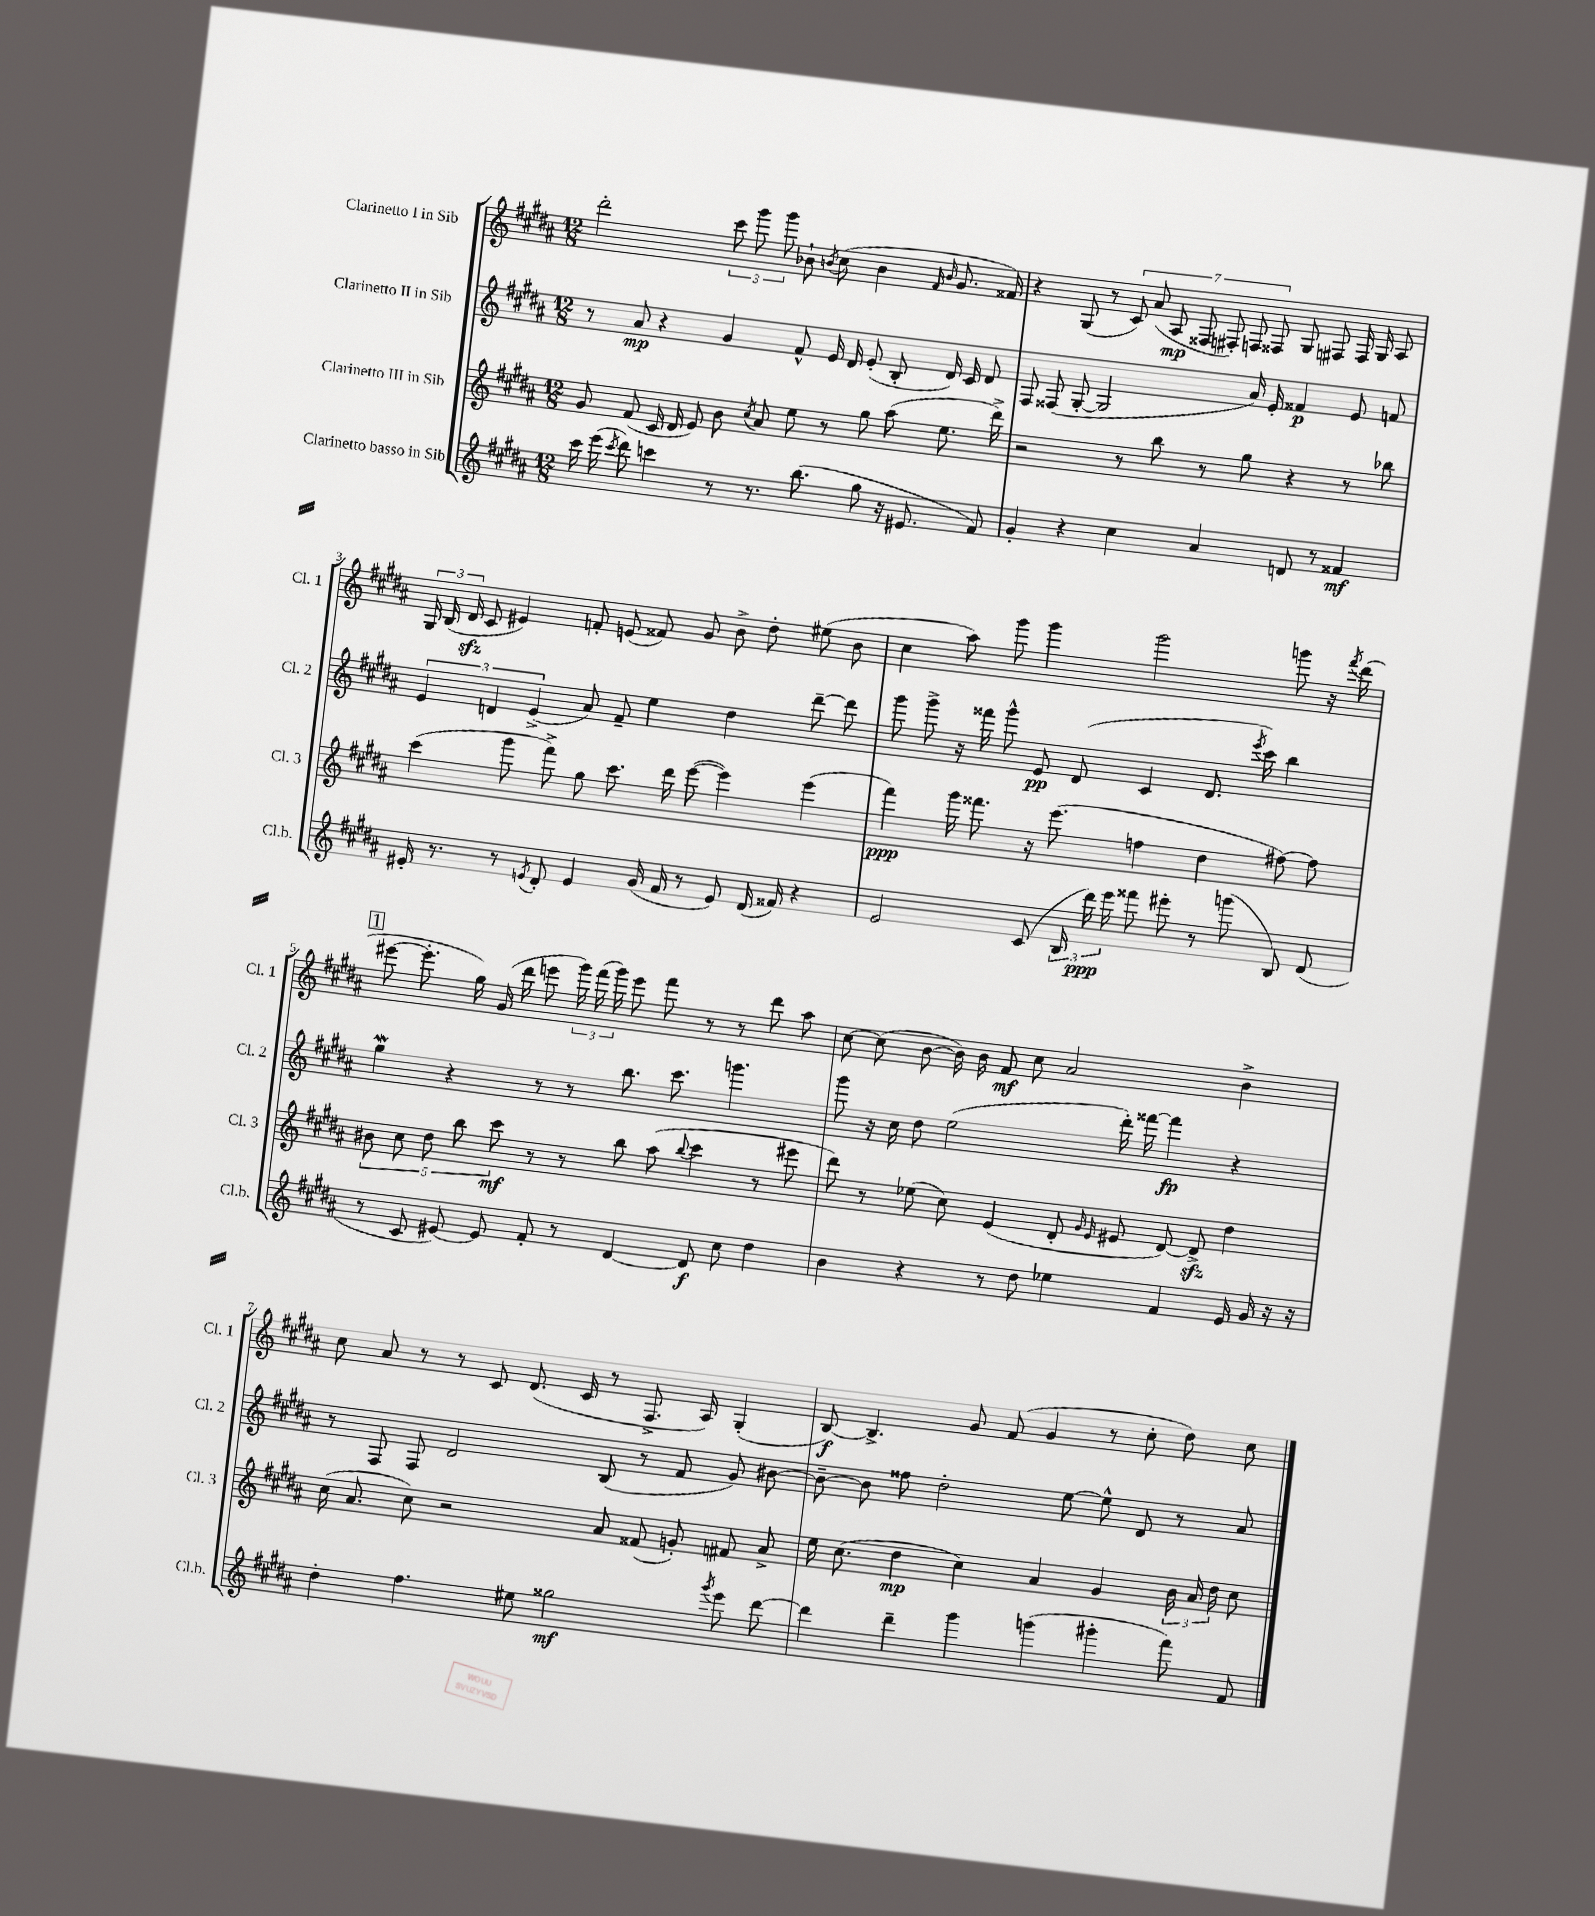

**kern	**dynam	**kern	**dynam	**kern	**dynam	**kern	**dynam
*part4	*part4	*part3	*part3	*part2	*part2	*part1	*part1
*staff4	*staff4	*staff3	*staff3	*staff2	*staff2	*staff1	*staff1
*I"Clarinetto basso in Sib	*	*I"Clarinetto III in Sib	*	*I"Clarinetto II in Sib	*	*I"Clarinetto I in Sib	*
*I'Cl.b.	*	*I'Cl. 3	*	*I'Cl. 2	*	*I'Cl. 1	*
*clefG2	*	*clefG2	*	*clefG2	*	*clefG2	*
*k[f#c#g#d#a#]	*	*k[f#c#g#d#a#]	*	*k[f#c#g#d#a#]	*	*k[f#c#g#d#a#]	*
*M12/8	*	*M12/8	*	*M12/8	*	*M12/8	*
=1	=1	=1	=1	=1	=1	=1	=1
16ccc#\	.	8g#/	.	8r	.	2ddd#'\	.
(16eee\	.	.	.	.	.	.	.
8qccc#/	.	.	.	.	.	.	.
8ddd#\)	.	(8f#/	.	8a#/	mp	.	.
4cccn\	.	16c#/	.	4r	.	.	.
.	.	16d#/	.	.	.	.	.
.	.	8e/)	.	.	.	.	.
8r	.	8b\	.	4g#/	.	12ccc#\	.
.	.	.	.	.	.	12ggg#\	.
.	.	8qcc#/	.	.	.	.	.
8.r	.	8a#/	.	.	.	.	.
.	.	.	.	.	.	12ggg#\	.
.	.	8ee\	.	8f#^^/	.	8b-X`\	.
(8.bb\	.	.	.	.	.	.	.
.	.	.	.	.	.	8qbn/	.
.	.	8r	.	16e/	.	(8cc#\	.
.	.	.	.	16d#/	.	.	.
8gg#\	.	8gg#\	.	(8e'/	.	4b\	.
16r	.	(8aa#\	.	8B'/	.	.	.
8.e#X/	.	.	.	.	.	.	.
.	.	.	.	.	.	16qqf#/	.
.	.	.	.	.	.	16qqb/	.
.	.	8.ee\	.	16d#/)	.	8.g#/	.
.	.	.	.	16c#/	.	.	.
8f#/)	.	.	.	8d#/	.	.	.
.	.	16ddd#^\)	.	.	.	16f##X/)	.
=2	=2	=2	=2	=2	=2	=2	=2
4g#'/	.	2r	.	8F#/	.	4r	.
.	.	.	.	(8F##X/	.	.	.
4r	.	.	.	[8G#'/	.	(8G#/	.
.	.	.	.	2G#/]	.	8r	.
4cc#\	.	8r	.	.	.	14c#/)	.
.	.	.	.	.	.	(14a#/	.
.	.	8bb\	.	.	.	.	.
.	.	.	.	.	.	14A#/	mp
.	.	.	.	.	.	14F##X/	.
4a#/	.	8r	.	.	.	.	.
.	.	.	.	.	.	14F#X'/)	.
.	.	.	.	.	.	14Fn/	.
.	.	8gg#\	.	16a#/)	.	.	.
.	.	.	.	.	.	14F##X/	.
.	.	.	.	16e'/	.	.	.
8dn/	.	4r	.	4f##X/	p	8G#/	.
8r	.	.	.	.	.	8F#X/	.
4f##X/	mf	8r	.	8e/	.	16F#/	.
.	.	.	.	.	.	16G#/	.
.	.	8bb-X\	.	8fn/	.	8A#/	.
!!LO:LB:g=z
=3	=3	=3	=3	=3	=3	=3	=3
16e#X'/	.	(4ccc#\	.	6e/	.	24G#/	.
.	.	.	.	.	.	(24B/	.
8.r	.	.	.	.	.	.	.
.	.	.	.	.	.	24d#zz/	.
.	.	.	.	.	.	8c#/	.
.	.	.	.	6dn/	.	.	.
8r	.	8ggg#\	.	.	.	4e#X/)	.
.	.	.	.	(6e^/	.	.	.
8qen/	.	.	.	.	.	.	.
8d#'/	.	8fff#^\)	.	.	.	.	.
4e/	.	8gg#\	.	8a#/)	.	8fn'/	.
.	.	8.ccc#\	.	8f#~/	.	(8en/	.
(16g#/	.	.	.	4ee\	.	8f##X/)	.
16f#/	.	16ddd#\	.	.	.	.	.
8r	.	([8eee\	.	.	.	8g#/	.
8e/)	.	4eee\])	.	4dd#\	.	8b^\	.
(16d#/	.	.	.	.	.	8dd#'\	.
16f##X/)	.	.	.	.	.	.	.
4r	.	(4eee\	.	[8ddd#~\	.	(8ee#X\	.
.	.	.	.	8ddd#\]	.	8b\	.
=4	=4	=4	=4	=4	=4	=4	=4
2e/	.	4fff#\)	ppp	8ggg#\	.	4cc#\	.
.	.	.	.	8ggg#^\	.	.	.
.	.	16ggg#\	.	16r	.	8aa#\)	.
.	.	8.fff##X\	.	16fff##X\	.	.	.
.	.	.	.	8ggg#^^\	.	8ggg#\	.
(8c#/	.	16r	.	8e/	pp	4ggg#\	.
.	.	(8.eee\	.	.	.	.	.
24B/	.	.	.	(8d#/	.	.	.
24ddd#\)	ppp	.	.	.	.	.	.
24eee\	.	.	.	.	.	.	.
8fff##X\	.	4ffn\	.	4c#/	.	2ggg#\	.
8eee#X'\	.	.	.	.	.	.	.
8r	.	4dd#\	.	8.d#/	.	.	.
(8gggn\	.	.	.	.	.	.	.
.	.	.	.	8qeee/	.	.	.
.	.	.	.	16ccc#\)	.	.	.
8B/)	.	[8ff#X\)	.	4bb\	.	8gggn\	.
(8d#/	.	8ff#\]	.	.	.	16r	.
.	.	.	.	.	.	8qfff#/	.
.	.	.	.	.	.	(16ddd#\	.
!!LO:LB:g=z
!!LO:REH:place=s1:t=1
=5	=5	=5	=5	=5	=5	=5	=5
8r	.	10b#X\	.	4gg#W\	.	[8eee#X\	.
.	.	10cc#\	.	.	.	.	.
8c#/	.	.	.	.	.	8.eee#'\]	.
.	.	10dd#\	.	.	.	.	.
[8e#X/)	.	.	.	4r	.	.	.
.	.	10bb\	.	.	.	.	.
.	.	.	.	.	.	16gg#\)	.
8e#/]	.	.	.	.	.	(16g#/	.
.	.	10ccc#\	mf	.	.	.	.
.	.	.	.	.	.	16ddd#\	.
8f#'/	.	8r	.	8r	.	8eeen\	.
8r	.	8r	.	8r	.	24ggg#\)	.
.	.	.	.	.	.	(24fff#\	.
.	.	.	.	.	.	24ggg#\)	.
[4d#/	.	8bb\	.	8.bb\	.	8eee\	.
.	.	(8aa#\	.	.	.	8fff#\	.
.	.	.	.	8.ccc#\	.	.	.
.	.	8qqbb/	.	.	.	.	.
8d#/]	f	4ccc#\	.	.	.	8r	.
8cc#\	.	.	.	4.gggn\	.	8r	.
4dd#\	.	8r	.	.	.	8ddd#\	.
.	.	8eee#X\	.	.	.	8aa#\	.
=6	=6	=6	=6	=6	=6	=6	=6
4b\	.	8ddd#\)	.	8ggg#\	.	[8cc#\	.
.	.	8r	.	16r	.	(8cc#\]	.
.	.	.	.	16cc#\	.	.	.
4r	.	(8ee-X\	.	8dd#\	.	[8b\	.
.	.	8cc#\)	.	(2ee\	.	16b\])	.
.	.	.	.	.	.	16b\	.
8r	.	(4e/	.	.	.	8f#/	mf
8dd#\	.	.	.	.	.	8cc#\	.
4ee-X\	.	8d#'/	.	.	.	2a#/	.
.	.	16qqg#/	.	.	.	.	.
.	.	16qqe/	.	.	.	.	.
.	.	8e#X/	.	16ddd#'\)	.	.	.
.	.	.	.	[16fff##X\	.	.	.
4f#/	.	[8d#/)	.	4fff##\]	fp	.	.
.	.	8d#zz^/]	.	.	.	.	.
16e/	.	4dd#\	.	4r	.	4b^\	.
16g#/	.	.	.	.	.	.	.
16r	.	.	.	.	.	.	.
16r	.	.	.	.	.	.	.
!!LO:LB:g=z
=7	=7	=7	=7	=7	=7	=7	=7
4dd#'\	.	(16cc#\	.	8r	.	8cc#\	.
.	.	8.a#/	.	.	.	.	.
.	.	.	.	8F#/	.	8a#/	.
4.ff#\	.	8cc#\)	.	8F#/	.	8r	.
.	.	2r	.	2d#/	.	8r	.
.	.	.	.	.	.	8c#/	.
8ee#X\	.	.	.	.	.	(8.d#/	.
2gg##X\	mf	.	.	.	.	.	.
.	.	.	.	.	.	16c#/	.
.	.	8a#/	.	(8B/	.	8r	.
.	.	(8f##X/	.	8r	.	8.F#^/	.
.	.	8gn'/)	.	8f#/	.	.	.
.	.	.	.	.	.	16A#/)	.
8qggg#/	.	.	.	.	.	.	.
8eee\	.	8f#X/	.	8g#/)	.	(4G#'/	.
[8ddd#\	.	8a#^/	.	[8b#X\	.	.	.
=8	=8	=8	=8	=8	=8	=8	=8
4ddd#\]	.	16ee\	.	8b#~\_	.	[8B/)	f
.	.	(8.cc#\	.	.	.	.	.
.	.	.	.	8b#\]	.	4.B^/]	.
4ddd#~\	.	4dd#\	mp	8ff##X\	.	.	.
.	.	.	.	2dd#'\	.	.	.
4ggg#\	.	4cc#\)	.	.	.	8g#/	.
.	.	.	.	.	.	(8f#/	.
(4gggn\	.	4a#/	.	.	.	4g#/	.
.	.	.	.	[8ee\	.	.	.
4ggg#X'\	.	4g#/	.	8ee^^\]	.	8r	.
.	.	.	.	8d#/	.	8cc#'\	.
8fff#\)	.	24b\	.	8r	.	8dd#\)	.
.	.	24a#/	.	.	.	.	.
.	.	24dd#\	.	.	.	.	.
8f#/	.	8cc#\	.	8a#/	.	8cc#\	.
==	==	==	==	==	==	==	==
*-	*-	*-	*-	*-	*-	*-	*-
